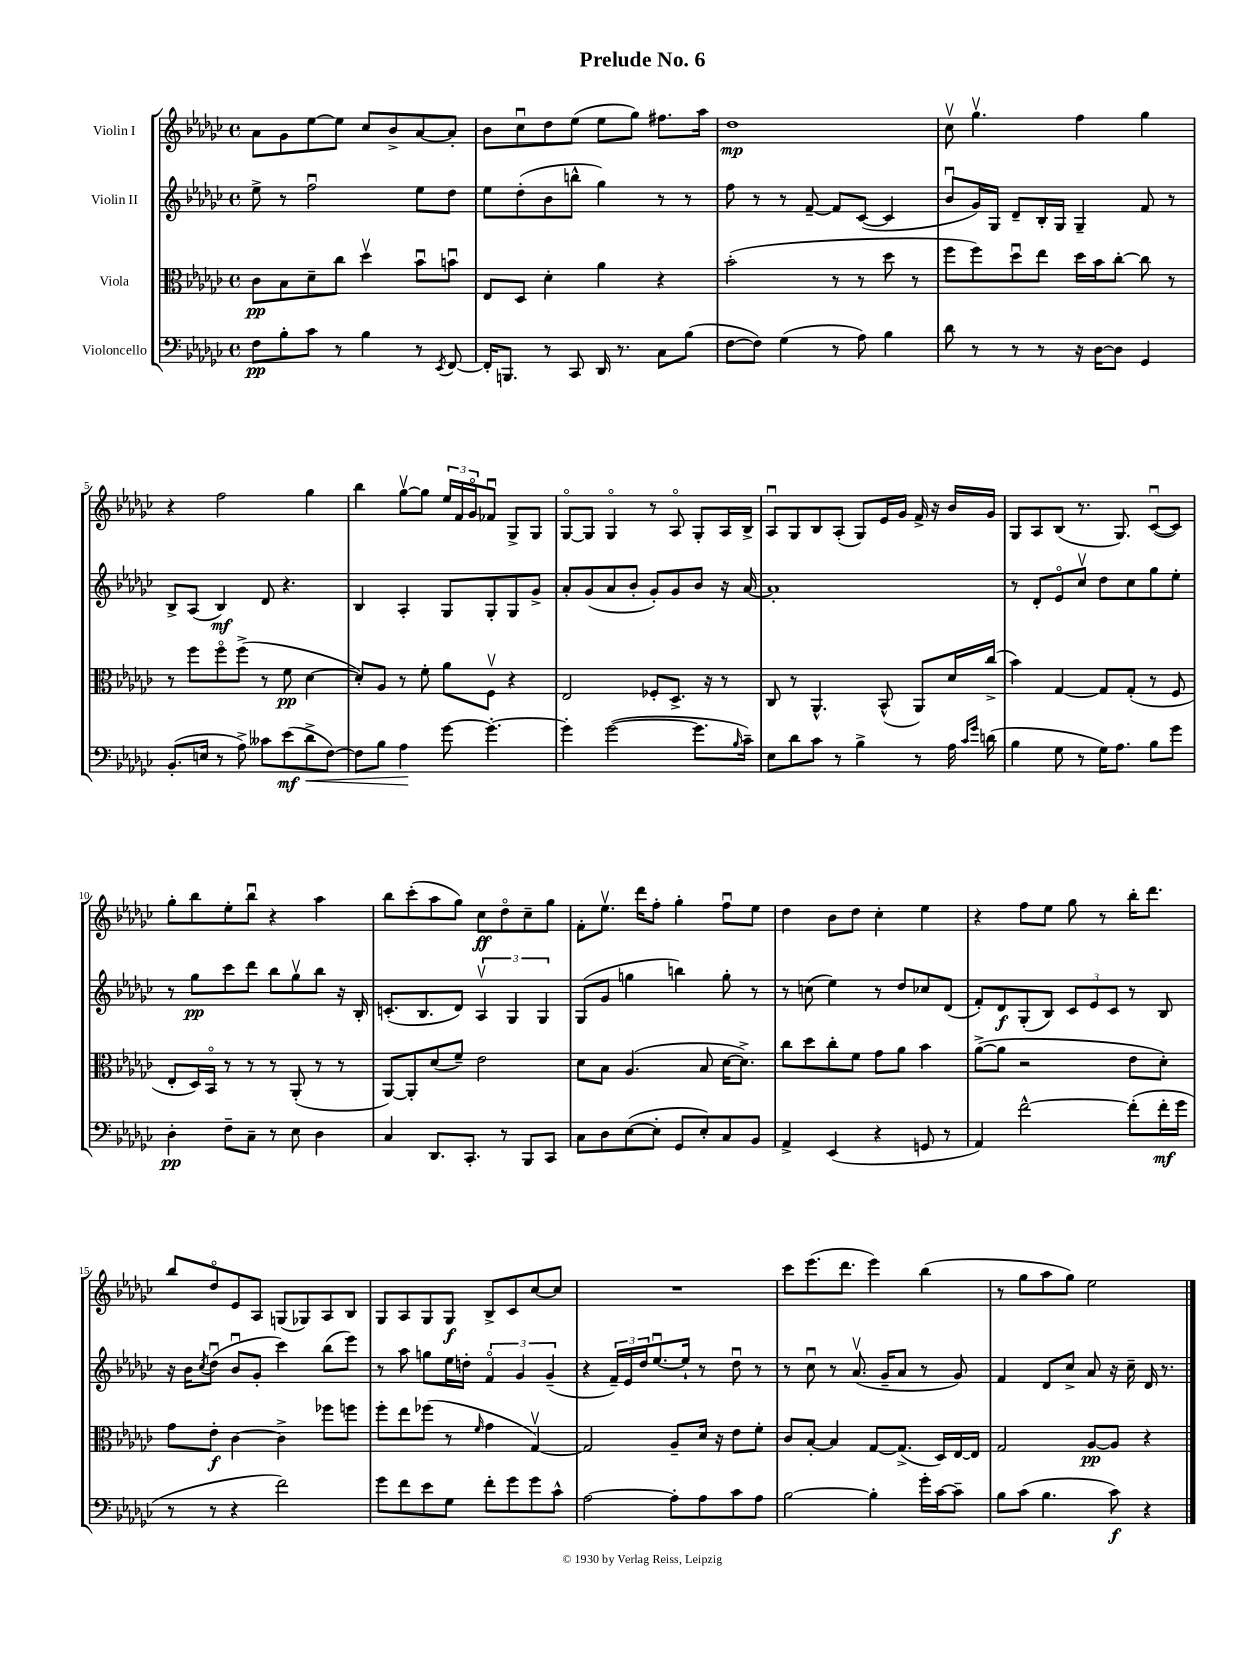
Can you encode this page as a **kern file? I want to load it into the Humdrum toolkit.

**kern	**dynam	**kern	**dynam	**kern	**dynam	**kern	**dynam
*part4	*part4	*part3	*part3	*part2	*part2	*part1	*part1
*staff4	*staff4	*staff3	*staff3	*staff2	*staff2	*staff1	*staff1
*I"Violoncello	*	*I"Viola	*	*I"Violin II	*	*I"Violin I	*
*clefF4	*	*clefC3	*	*clefG2	*	*clefG2	*
*k[b-e-a-d-g-c-]	*	*k[b-e-a-d-g-c-]	*	*k[b-e-a-d-g-c-]	*	*k[b-e-a-d-g-c-]	*
*M4/4	*	*M4/4	*	*M4/4	*	*M4/4	*
*met(c)	*	*met(c)	*	*met(c)	*	*met(c)	*
=1	=1	=1	=1	=1	=1	=1	=1
8F\L	pp	8c-\L	pp	8ee-^\	.	8a-\L	.
8B-'\	.	8B-\	.	8r	.	8g-\	.
8c-\J	.	8d-~\	.	2ffu\	.	[8ee-\	.
8r	.	8cc-\J	.	.	.	8ee-\J]	.
4B-\	.	4dd-v\	.	.	.	8cc-/L	.
.	.	.	.	.	.	8b-^/	.
8r	.	8b-u\L	.	8ee-\L	.	[8a-/	.
8qEE-/	.	.	.	.	.	.	.
[8FF/	.	8bnu\J	.	8dd-\J	.	8a-'/J]	.
=2	=2	=2	=2	=2	=2	=2	=2
16FF'/KL]	.	8E-/L	.	8ee-\L	.	8b-\L	.
8.BBBn/J	.	.	.	.	.	.	.
.	.	8D-/J	.	(8dd-'\	.	8cc-u\	.
8r	.	4d-'\	.	8b-\	.	8dd-\	.
8CC-/	.	.	.	8bbn^^\J	.	(8ee-\J	.
16DD-/	.	4a-\	.	4gg-\)	.	8ee-\L	.
8.r	.	.	.	.	.	.	.
.	.	.	.	.	.	8gg-\J)	.
8C-\L	.	4r	.	8r	.	8.ff#X\L	.
(8B-\J	.	.	.	8r	.	.	.
.	.	.	.	.	.	16aa-\Jk	.
=3	=3	=3	=3	=3	=3	=3	=3
[8F\L	.	(2b-'\	.	8ff\	.	1dd-	mp
8F\J])	.	.	.	8r	.	.	.
(4G-\	.	.	.	8r	.	.	.
.	.	.	.	[8f~/	.	.	.
8r	.	8r	.	8f/L]	.	.	.
8A-\)	.	8r	.	([8c-/J	.	.	.
4B-\	.	8dd-\	.	4c-/]	.	.	.
.	.	8r	.	.	.	.	.
=4	=4	=4	=4	=4	=4	=4	=4
8d-\	.	8ff\L	.	8b-u/L	.	8cc-v\	.
8r	.	8ff\)	.	16g-/L)	.	4.gg-v\	.
.	.	.	.	16G-/JJ	.	.	.
8r	.	8dd-u\	.	8d-~/L	.	.	.
8r	.	8ee-\J	.	16B-'/L	.	.	.
.	.	.	.	16G-/JJ	.	.	.
16r	.	16dd-\LL	.	4G-~/	.	4ff\	.
[16D-\KL	.	16b-\J	.	.	.	.	.
8D-\J]	.	[8cc-'\J	.	.	.	.	.
4GG-/	.	8cc-\]	.	8f/	.	4gg-\	.
.	.	8r	.	8r	.	.	.
!!LO:LB:g=z
=5	=5	=5	=5	=5	=5	=5	=5
(8.BB-'/L	.	8r	.	8B-^/L	.	4r	.
.	.	8ff\L	.	(8A-/J	.	.	.
16En/Jk	.	.	.	.	.	.	.
8r	.	8ff\	.	4B-/)	mf	2ff\	.
8A-^\)	.	(8ff^\J	.	.	.	.	.
8c--X\L	.	8r	.	8d-/	.	.	.
(8e-\	mf	8f\	pp	4.r	.	.	.
!	!LO:HP:b	!	!	!	!	!	!
8d-^\	<	[4d-\	.	.	.	4gg-\	.
[8F\J)	.	.	.	.	.	.	.
=6	=6	=6	=6	=6	=6	=6	=6
8F\L]	.	8d-'/L])	.	4B-/	.	4bb-\	.
8B-\J	.	8A-/J	.	.	.	.	.
4A-\	.	8r	.	4A-'/	.	[8gg-v\L	.
.	.	8f'\	.	.	.	8gg-\J]	.
[8g-\	[	8a-\L	.	8G-/L	.	24ee-/LL	.
.	.	.	.	.	.	24f/	.
.	.	.	.	.	.	24g-/J	.
4.g-'\_	.	8Fv\J	.	8G-'/	.	8f-Xu/J	.
.	.	4r	.	8G-/	.	8G-^/L	.
.	.	.	.	8g-^/J	.	8G-/J	.
=7	=7	=7	=7	=7	=7	=7	=7
4g-'\]	.	2E-/	.	8a-'/L	.	[8G-/L	.
.	.	.	.	(8g-/	.	8G-/J]	.
([2g-\	.	.	.	8a-/	.	4G-/	.
.	.	.	.	8b-'/J	.	.	.
.	.	8F-X'/L	.	8g-'/L)	.	8r	.
.	.	8.D-^/J	.	8g-/	.	8A-/	.
8.g-\L]	.	.	.	8b-/J	.	8G-'/L	.
.	.	16r	.	.	.	.	.
.	.	8r	.	16r	.	16A-/L	.
16qqB-/	.	.	.	.	.	.	.
16c-~\Jk)	.	.	.	[16a-/	.	16B-^/JJ	.
=8	=8	=8	=8	=8	=8	=8	=8
8E-\L	.	8C-/	.	1a-']	.	8A-u/L	.
8d-\	.	8r	.	.	.	8G-/	.
8c-\J	.	4.AA-^^/	.	.	.	8B-/	.
8r	.	.	.	.	.	(8A-'/J	.
4B-^\	.	.	.	.	.	8G-/L)	.
.	.	(8BB-^^/	.	.	.	16e-/L	.
.	.	.	.	.	.	16g-/JJ	.
8r	.	8AA-/L)	.	.	.	16f^/	.
.	.	.	.	.	.	16r	.
16A-\	.	16d-/L	.	.	.	16b-/LL	.
16qqc-/LL	.	.	.	.	.	.	.
16qqg-/JJ	.	.	.	.	.	.	.
(16dn\	.	(16cc-^/JJ	.	.	.	16g-/JJ	.
=9	=9	=9	=9	=9	=9	=9	=9
4B-\	.	4b-\)	.	8r	.	8G-/L	.
.	.	.	.	8d-'/L	.	8A-/	.
8G-\	.	[4G-/	.	8e-/	.	(8B-/J	.
8r	.	.	.	8cc-v/J	.	8.r	.
16G-\KL)	.	8G-/L]	.	8dd-\L	.	.	.
8.A-\J	.	.	.	.	.	8.G-/)	.
.	.	(8G-'/J	.	8cc-\	.	.	.
8B-\L	.	8r	.	8gg-\	.	([8c-u/L	.
8g-\J	.	8F/	.	8ee-'\J	.	8c-/J])	.
!!LO:LB:g=z
=10	=10	=10	=10	=10	=10	=10	=10
4D-'\	pp	8E-'/L	.	8r	.	8gg-'\L	.
.	.	16D-/L)	.	8gg-\L	pp	8bb-\	.
.	.	16BB-/JJ	.	.	.	.	.
8F~\L	.	8r	.	8ccc-\	.	8ee-'\	.
8C-~\J	.	8r	.	8ddd-\J	.	8bb-u\J	.
8r	.	8r	.	8bb-\L	.	4r	.
8E-\	.	(8AA-'/	.	8gg-v\	.	.	.
4D-\	.	8r	.	8bb-\J	.	4aa-\	.
.	.	8r	.	16r	.	.	.
.	.	.	.	16B-'/	.	.	.
=11	=11	=11	=11	=11	=11	=11	=11
4C-/	.	[8AA-/L)	.	(8.cn'/L	.	8bb-\L	.
.	.	8AA-'/]	.	.	.	(8ccc-'\	.
.	.	.	.	8.B-/	.	.	.
8.DD-/L	.	(8d-/	.	.	.	8aa-\	.
.	.	8f~/J)	.	8d-/J)	.	8gg-\J)	.
8.CC-'/J	.	.	.	.	.	.	.
.	.	2e-\	.	6A-v/	.	8cc-\L	ff
8r	.	.	.	.	.	8dd-\	.
.	.	.	.	6G-/	.	.	.
8BBB-/L	.	.	.	.	.	8cc-~\	.
.	.	.	.	6G-/	.	.	.
8CC-/J	.	.	.	.	.	8gg-\J	.
=12	=12	=12	=12	=12	=12	=12	=12
8C-\L	.	8d-\L	.	(8G-/L	.	8f'\L	.
8D-\	.	8B-\J	.	8g-/J	.	8.ee-v\J	.
([8E-\	.	(4.A-/	.	4ggn\	.	.	.
.	.	.	.	.	.	16ddd-\KL	.
8E-'\J]	.	.	.	.	.	8ff'\J	.
8GG-/L	.	.	.	4bbn\)	.	4gg-'\	.
8E-'/)	.	8B-/	.	.	.	.	.
8C-/	.	[16d-\KL	.	8gg'\	.	8ffu\L	.
.	.	8.d-^\J])	.	.	.	.	.
8BB-/J	.	.	.	8r	.	8ee-\J	.
=13	=13	=13	=13	=13	=13	=13	=13
4AA-^/	.	8cc-\L	.	8r	.	4dd-\	.
.	.	8dd-\	.	(8ccn\	.	.	.
(4EE-/	.	8cc-'\	.	4ee-\)	.	8b-\L	.
.	.	8f\J	.	.	.	8dd-\J	.
4r	.	8g-\L	.	8r	.	4cc-'\	.
.	.	8a-\J	.	8dd-/L	.	.	.
8GGn/	.	4b-\	.	8cc-X/	.	4ee-\	.
8r	.	.	.	(8d-/J	.	.	.
=14	=14	=14	=14	=14	=14	=14	=14
4AA-/)	.	([8a-^\L	.	8f'/L)	.	4r	.
.	.	8a-\J]	.	8d-/	f	.	.
[2f^^\	.	2r	.	(8G-'/	.	8ff\L	.
.	.	.	.	8B-/J)	.	8ee-\J	.
.	.	.	.	12c-/L	.	8gg-\	.
.	.	.	.	12e-/	.	.	.
.	.	.	.	.	.	8r	.
.	.	.	.	12c-/J	.	.	.
(8f'\L]	.	8e-\L	.	8r	.	16bb-'\KL	.
.	.	.	.	.	.	8.ddd-\J	.
16f'\L	mf	8d-'\J)	.	8B-/	.	.	.
16g-\JJ	.	.	.	.	.	.	.
!!LO:LB:g=z
=15	=15	=15	=15	=15	=15	=15	=15
8r	.	8g-\L	.	16r	.	8bb-/L	.
.	.	.	.	16b-\KL	.	.	.
.	.	.	.	8qcc-/	.	.	.
8r	.	8e-'\J	f	(8dd-u\J	.	8dd-/	.
4r	.	[4c-\	.	8b-u/L	.	8e-/	.
.	.	.	.	8g-'/J	.	8A-/J	.
2f\)	.	4c-^\]	.	4ccc-\)	.	(8Gn/L	.
.	.	.	.	.	.	8G-X/)	.
.	.	8ff-X\L	.	(8bb-\L	.	8A-/	.
.	.	8ffn\J	.	8eee-\J)	.	8B-/J	.
=16	=16	=16	=16	=16	=16	=16	=16
8g-\L	.	8ff'\L	.	8r	.	8G-/L	.
8f\	.	8ee-\	.	8aa-\	.	8A-/	.
8e-\	.	(8ff-X\J	.	8ggn\L	.	8G-/	.
8G-\J	.	8r	.	16ee-\L	.	8G-/J	f
.	.	.	.	16ddn'\JJ	.	.	.
.	.	16qqf/	.	.	.	.	.
8f'\L	.	4g-\	.	6f/	.	8B-^/L	.
8g-\	.	.	.	.	.	8c-/	.
.	.	.	.	6g-/	.	.	.
8g-\	.	[4G-v/)	.	.	.	[8cc-/	.
.	.	.	.	(6g-~/	.	.	.
8c-^^\J	.	.	.	.	.	8cc-/J]	.
=17	=17	=17	=17	=17	=17	=17	=17
[2A-\	.	2G-/]	.	4r	.	1r	.
.	.	.	.	24f~/LL)	.	.	.
.	.	.	.	24e-/	.	.	.
.	.	.	.	24dd-/J	.	.	.
.	.	.	.	[8.ee-u/	.	.	.
8A-'\L]	.	8A-~/L	.	.	.	.	.
.	.	.	.	16ee-`/Jk]	.	.	.
8A-\	.	16d-/Jk	.	8r	.	.	.
.	.	16r	.	.	.	.	.
8c-\	.	8e-\L	.	8dd-u\	.	.	.
8A-\J	.	8f'\J	.	8r	.	.	.
=18	=18	=18	=18	=18	=18	=18	=18
[2B-\	.	8c-/L	.	8r	.	8ccc-\L	.
.	.	[8B-'/J	.	8cc-u\	.	(8.eee-\	.
.	.	4B-/]	.	8r	.	.	.
.	.	.	.	.	.	8.ddd-\J	.
.	.	.	.	(8.a-v/	.	.	.
4B-'\]	.	[8G-/L	.	.	.	4eee-\)	.
.	.	.	.	16g-~/KL	.	.	.
.	.	(8.G-^/J]	.	8a-/J	.	.	.
16g-'\LL	.	.	.	8r	.	(4bb-\	.
[16c-\J	.	16D-/LL)	.	.	.	.	.
8c-~\J]	.	[16E-/	.	8g-/)	.	.	.
.	.	16E-/JJ]	.	.	.	.	.
=19	=19	=19	=19	=19	=19	=19	=19
8B-\L	.	2G-/	.	4f/	.	8r	.
(8c-\J	.	.	.	.	.	8gg-\L	.
4.B-\	.	.	.	8d-/L	.	8aa-\	.
.	.	.	.	8cc-^/J	.	8gg-\J)	.
.	.	[8A-/L	pp	8a-/	.	2ee-\	.
8c-\)	f	8A-/J]	.	16r	.	.	.
.	.	.	.	16cc-~\	.	.	.
4r	.	4r	.	16d-/	.	.	.
.	.	.	.	8.r	.	.	.
==	==	==	==	==	==	==	==
*-	*-	*-	*-	*-	*-	*-	*-
